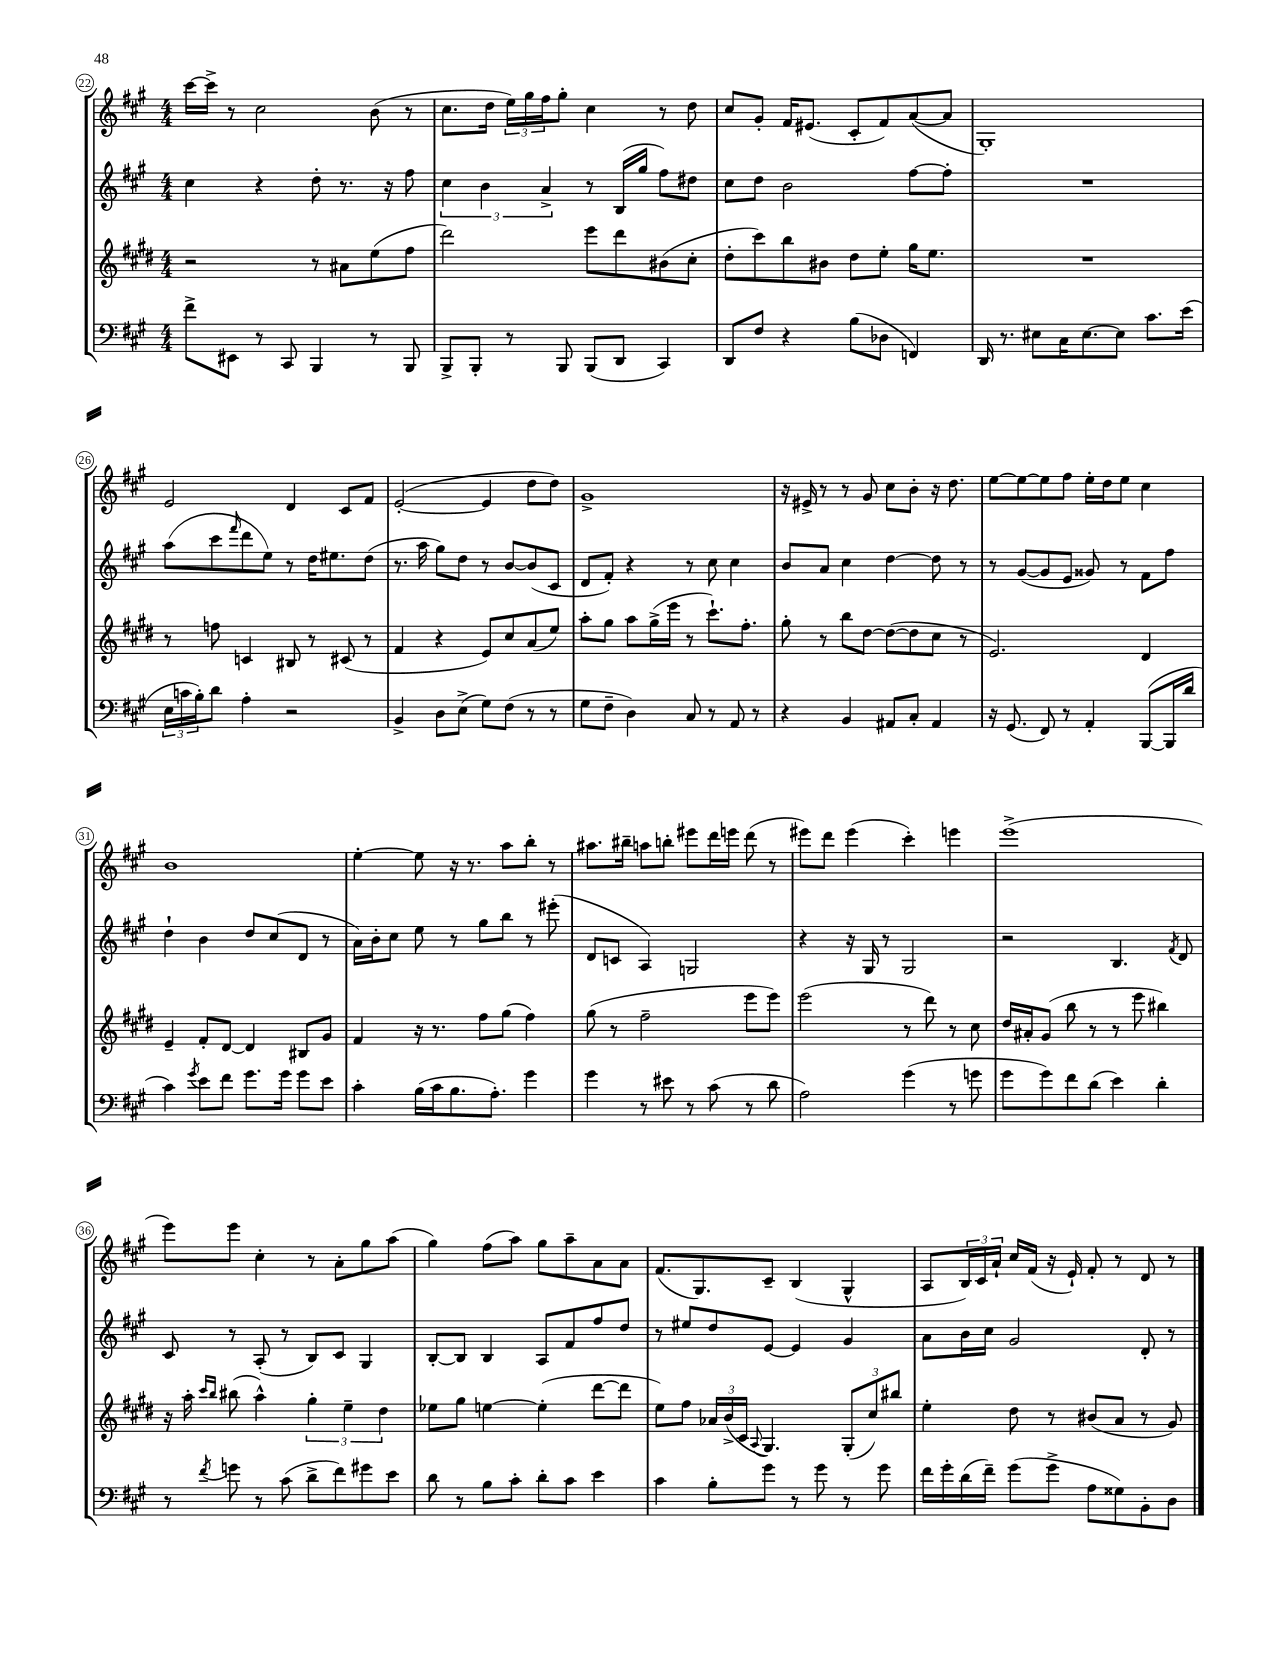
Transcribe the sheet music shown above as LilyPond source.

<<
\new StaffGroup <<
\new Staff = "s0" {
    \clef treble \key a \major \numericTimeSignature \time 4/4
    cis'''16~ cis'''16-> r8 cis''2 b'8( r8 |
    cis''8. d''16 \tuplet 3/2 { e''16) gis''16 fis''16 } gis''8-. cis''4 r8 d''8 |
    cis''8 gis'8-. fis'16 eis'8.( cis'8-. fis'8) a'8~( a'8 |
    gis1-.) |
    e'2 d'4 cis'8 fis'8 |
    e'2~-.( e'4 d''8 d''8) |
    gis'1-> |
    r16 eis'16-> r8 r8 gis'8 cis''8 b'8-. r16 d''8. |
    e''8~ e''8~ e''8 fis''8 e''16-. d''16 e''8 cis''4 |
    b'1 |
    e''4~-. e''8 r16 r8. a''8 b''8-. r8 |
    ais''8. bis''16-- a''8 b''8-. eis'''8 d'''16 e'''16 d'''8( r8 |
    eis'''8) d'''8 eis'''4( cis'''4-.) e'''4 |
    e'''1->( |
    e'''8) e'''8 cis''4-. r8 a'8-. gis''8 a''8( |
    gis''4) fis''8( a''8) gis''8 a''8-- a'8 a'8 |
    fis'8.( gis8.) cis'8-- b4( gis4-^ |
    a8 \tuplet 3/2 { b16) cis'16 a'16-! } cis''16 fis'16( r16 e'16-!) fis'8-. r8 d'8 r8 \bar "|." |
}
\new Staff = "s1" {
    \clef treble \key a \major \numericTimeSignature \time 4/4
    cis''4 r4 d''8-. r8. r16 fis''8 |
    \tuplet 3/2 { cis''4 b'4 a'4-> } r8 b16( gis''16 fis''8) dis''8 |
    cis''8 d''8 b'2 fis''8~ fis''8-. |
    R1 |
    a''8( cis'''8 \grace { fis'''16 } d'''8 e''8) r8 d''16 eis''8. d''8( |
    r8. a''16 gis''8) d''8 r8 b'8~ b'8( cis'8 |
    d'8 fis'8-.) r4 r8 cis''8 cis''4 |
    b'8 a'8 cis''4 d''4~ d''8 r8 |
    r8 gis'8~( gis'8 e'8 gisis'8) r8 fis'8 fis''8 |
    d''4-! b'4 d''8 cis''8( d'8 r8 |
    a'16) b'16-. cis''8 e''8 r8 gis''8 b''8 r8 eis'''8-.( |
    d'8 c'8 a4) g2 |
    r4 r16 gis16 r8 gis2 |
    r2 b4. \acciaccatura { fis'8 } d'8 |
    cis'8 r8 a8-.( r8 b8) cis'8 gis4 |
    b8~-. b8 b4 a8 fis'8 fis''8 d''8 |
    r8 eis''8 d''8 e'8~ e'4 gis'4 |
    a'8 b'16 cis''16 gis'2 d'8-. r8 \bar "|." |
}
\new Staff = "s2" {
    \clef treble \key e \major \numericTimeSignature \time 4/4
    r2 r8 ais'8 e''8( fis''8 |
    dis'''2) e'''8 dis'''8 bis'8( cis''8-. |
    dis''8-. cis'''8) b''8 bis'8 dis''8 e''8-. gis''16 e''8. |
    R1 |
    r8 f''8 c'4 bis8 r8 cis'8( r8 |
    fis'4 r4 e'8) cis''8 a'8( e''8) |
    a''8-. gis''8 a''8 gis''16->( e'''16 r8 cis'''8.-!) fis''8.-. |
    gis''8-. r8 b''8 dis''8~ dis''8~( dis''8 cis''8 r8 |
    e'2.) dis'4 |
    e'4-- fis'8-. dis'8~ dis'4 bis8 gis'8 |
    fis'4 r16 r8. fis''8 gis''8( fis''4) |
    gis''8( r8 fis''2-- e'''8 e'''8) |
    e'''2( r8 dis'''8) r8 cis''8 |
    dis''16 ais'16-. gis'8( b''8 r8 r8 e'''8 bis''4) |
    r16 a''16-. \grace { cis'''16 b''16 } bis''8( a''4-^) \tuplet 3/2 { gis''4-. e''4-- dis''4 } |
    ees''8 gis''8 e''4~ e''4-.( dis'''8~ dis'''8 |
    e''8) fis''8 \tuplet 3/2 { aes'16 b'16->( cis'16 } \appoggiatura { a8 } gis4.) \tuplet 3/2 { gis8-.( cis''8) bis''8 } |
    e''4-. dis''8 r8 bis'8( a'8 r8 gis'8) \bar "|." |
}
\new Staff = "s3" {
    \clef bass \key a \major \numericTimeSignature \time 4/4
    fis'8-> eis,8 r8 cis,8 b,,4 r8 b,,8 |
    b,,8-> b,,8-. r8 b,,8 b,,8( d,8 cis,4) |
    d,8 fis8 r4 b8( des8 f,4) |
    d,16 r8. eis8 cis16 eis8.~ eis8 cis'8. e'16( |
    \tuplet 3/2 { e16 c'16 b16-.) } d'8 a4-. r2 |
    b,4-> d8 e8->( gis8) fis8( r8 r8 |
    gis8 fis8-- d4) cis8 r8 a,8 r8 |
    r4 b,4 ais,8 cis8-. ais,4 |
    r16 gis,8.( fis,8) r8 a,4-. b,,8~( b,,16 d'16 |
    cis'4) \acciaccatura { gis'8 } e'8 fis'8 gis'8. gis'16 gis'8 e'8 |
    cis'4-. b16( cis'16 b8. a8.-.) gis'4 |
    gis'4 r8 eis'8 r8 cis'8( r8 d'8 |
    a2) gis'4( r8 g'8 |
    gis'8 gis'8) fis'8 d'8( e'4) d'4-. |
    r8 \acciaccatura { fis'8 } g'8 r8 cis'8( d'8-> fis'8) gis'8 e'8 |
    d'8 r8 b8 cis'8-. d'8-. cis'8 e'4 |
    cis'4 b8-. gis'8 r8 gis'8 r8 gis'8 |
    fis'16 gis'16-. d'16( fis'16--) gis'8( gis'8-> a8 gisis8) b,8-. d8 \bar "|." |
}
>>
>>
\layout { \context { \Score currentBarNumber = #22 \override BarNumber.stencil = #(make-stencil-circler 0.1 0.3 ly:text-interface::print) } }
